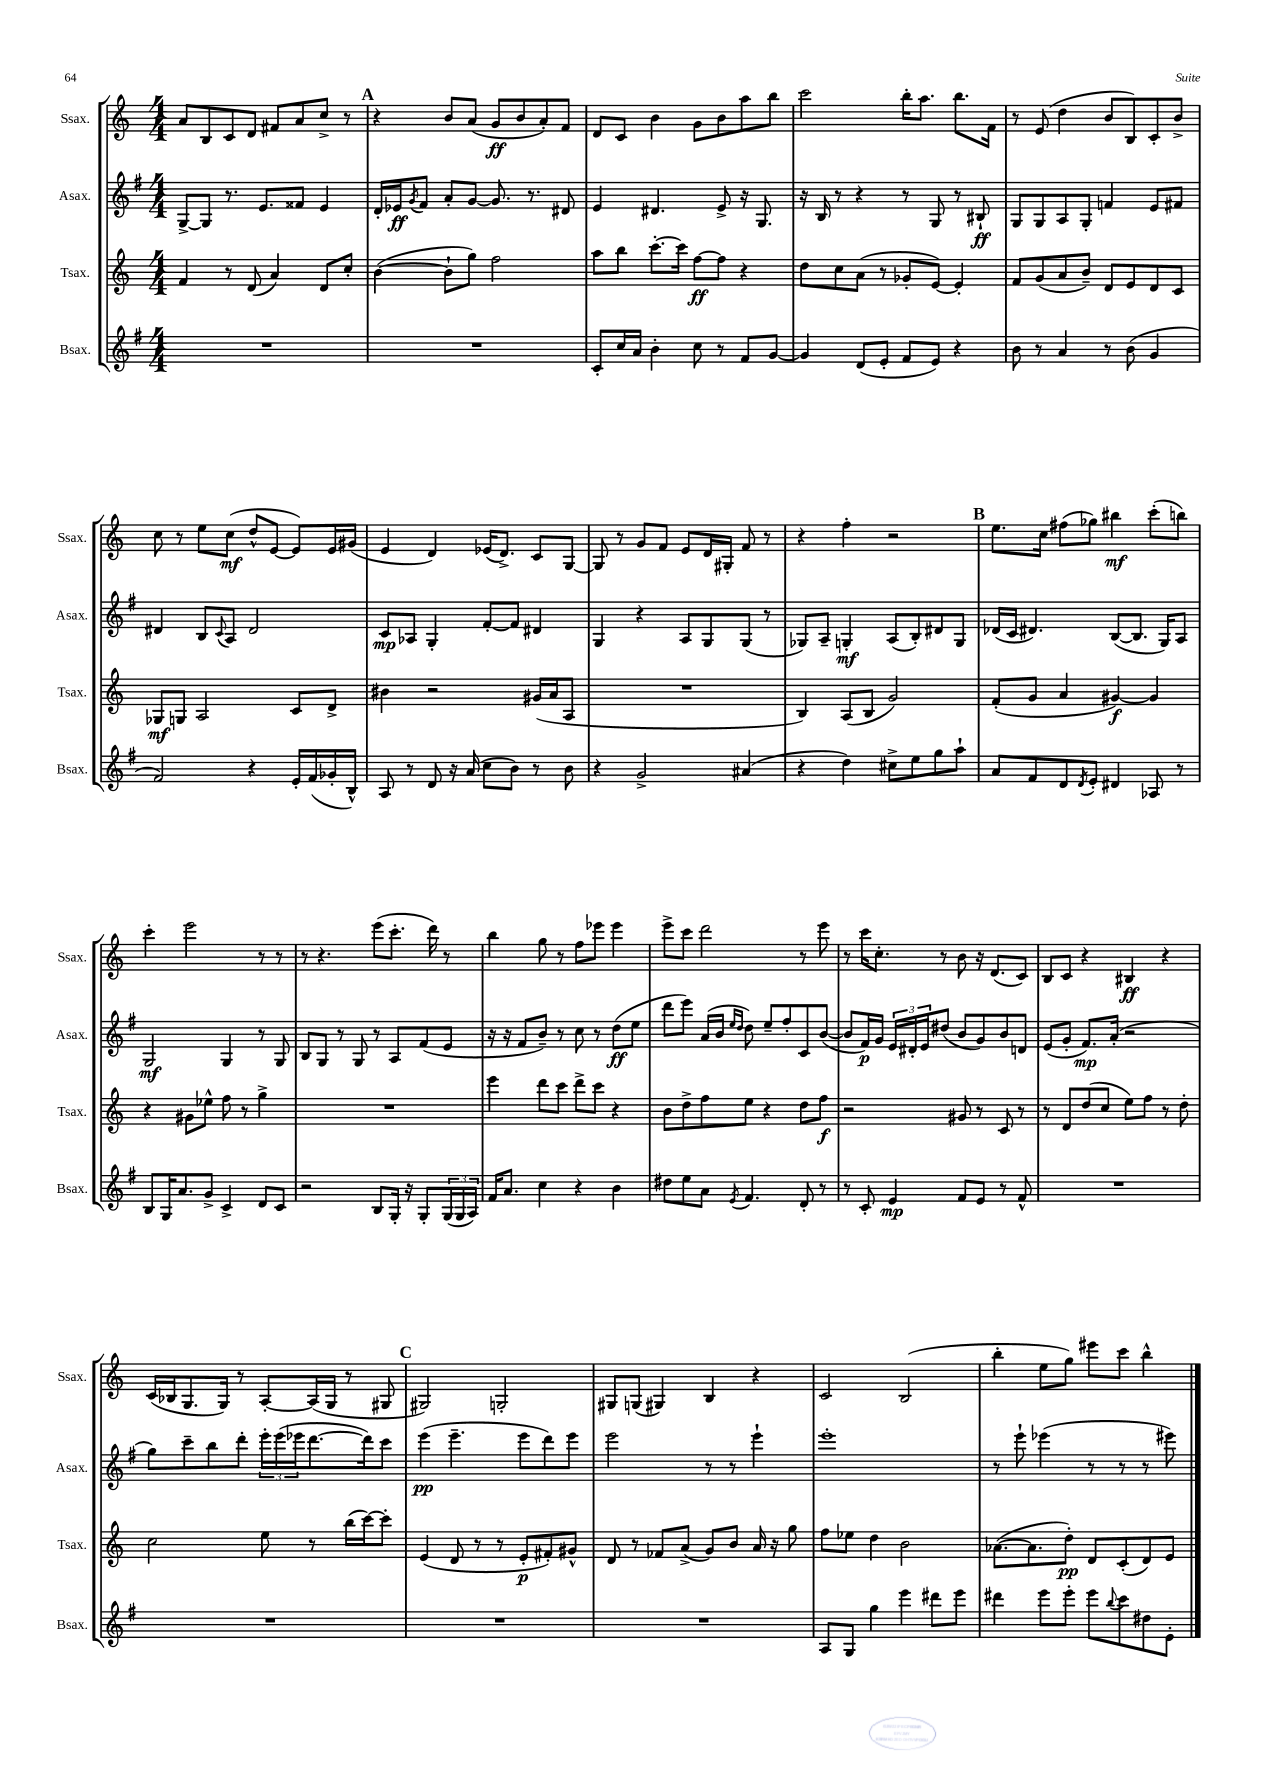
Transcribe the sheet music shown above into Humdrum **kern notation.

**kern	**kern	**kern	**kern
*staff4	*staff3	*staff2	*staff1
*clefG2	*clefG2	*clefG2	*clefG2
*k[f#]	*k[]	*k[f#]	*k[]
*M4/4	*M4/4	*M4/4	*M4/4
1r	4f	[8G^	8a
.	.	8G]	8B
.	8r	8.r	8c
.	(8d	.	8d
.	.	8.e	.
.	4a)	.	8f#
.	.	8f##	8a
.	8d	4e	8cc^
.	8cc'	.	8r
=	=	=	=
1r	([4b	16d'	4r
.	.	16e-	.
.	.	8qg	.
.	.	8f#	.
.	8b`]	8a'	8b
.	8gg)	[8g	(8a
.	2ff	8.g]	8g
.	.	.	8b
.	.	8.r	.
.	.	.	8a')
.	.	8d#	8f
=	=	=	=
8c'	8aa	4e	8d
16cc	8bb	.	8c
16a	.	.	.
4b'	[8.ccc'	4.d#	4b
.	16ccc]	.	.
8cc	[8ff	.	8g
8r	8ff]	8e^	8b
8f#	4r	16r	8aa
.	.	8.G	.
[8g	.	.	8bb
=	=	=	=
4g]	8dd	16r	2ccc
.	.	16B	.
.	8cc	8r	.
(8d	(8a	4r	.
8e'	8r	.	.
8f#	8g-'	8r	16bb'
.	.	.	8.aa
8e)	[8e)	8G	.
4r	4e']	8r	8.bb
.	.	8B#`	.
.	.	.	16f
=	=	=	=
8b	8f	8G	8r
8r	(8g	8G	(8e
4a	8a	8A	4dd
.	8b~)	8G'	.
8r	8d	4f	8b
(8b	8e	.	8B)
4g	8d	8e	8c'
.	8c	8f#	8b^
=	=	=	=
2f#)	8G-	4d#	8cc
.	8G	.	8r
.	2A	8B	8ee
.	.	8qqc	.
.	.	8A	(8cc
4r	.	2d#	8dd^^
.	.	.	[8e
16e'	8c	.	8e])
(16f#	.	.	.
16g-'	8d^	.	16e
16B^^)	.	.	(16g#
=	=	=	=
8A	4b#	8c	4e
8r	.	8A-	.
8d	2r	4G'	4d)
16r	.	.	.
(16a	.	.	.
8cc	.	[8f#'	(16e-
.	.	.	8.d^)
8b)	.	8f#]	.
8r	(16g#	4d#	8c
.	16a	.	.
8b	8A	.	[8G
=	=	=	=
4r	1r	4G	8G]
.	.	.	8r
2g^	.	4r	8g
.	.	.	8f
.	.	8A	8e
.	.	8G	16d
.	.	.	16G#'
(4a#	.	(8G	8f
.	.	8r	8r
=	=	=	=
4r	4B)	8G-)	4r
.	.	8A~	.
4dd)	(8A	4G'	4ff'
.	8B	.	.
8cc#^	2g)	(8A	2r
8ee	.	8B')	.
8gg	.	8d#	.
8aa`	.	8G	.
=	=	=	=
8a	(8f'	(16d-	8.ee
.	.	16c	.
8f#	8g	4.d#)	.
.	.	.	16cc
8d	4a	.	(8ff#
8qd	.	.	.
8e'	.	.	8gg-)
4d#	[4g#)	([8B	4bb#
.	.	8.B]	.
8A-	4g#]	.	(8ccc'
.	.	16G)	.
8r	.	8A	8bb)
=	=	=	=
8B	4r	2G	4ccc'
16G	.	.	.
8.a	.	.	.
.	8g#	.	2eee
8g^	8ee-^^	.	.
4c^	8ff	4G	.
.	8r	.	.
8d	4gg^	8r	8r
8c	.	8G	8r
=	=	=	=
2r	1r	8B	8r
.	.	8G	4.r
.	.	8r	.
.	.	8G	.
8B	.	8r	(8eee
16G'	.	8A	8.ccc'
16r	.	.	.
8G'	.	(8f#	.
.	.	.	16ddd)
(24G	.	8e	8r
24G	.	.	.
24A)	.	.	.
=	=	=	=
16f#	4eee	16r	4bb
8.a	.	16r	.
.	.	8f#	.
4cc	8ddd	8b~)	8gg
.	8ccc	8r	8r
4r	8ddd^	8cc	8ff
.	8ccc	8r	8eee-
4b	4r	(8dd	4eee-
.	.	8ee	.
=	=	=	=
8dd#	8b	8ddd	8eee^
8ee	8dd^	8eee)	8ccc
8a	8ff	(16a	2ddd
.	.	16b	.
.	.	16qqee	.
8qe	.	16qqdd	.
4.f#	8ee	8dd)	.
.	4r	8ee~	.
.	.	8ff#'	.
8d'	8dd	8c	8r
8r	8ff	([8b	8eee
=	=	=	=
8r	2r	8b]	8r
8c'	.	16f#)	16ccc
.	.	16g	8.cc'
4e	.	24e	.
.	.	24d#'	.
.	.	24e	.
.	.	(8dd#	8r
8f#	8g#	8b	8b
8e	8r	8g)	16r
.	.	.	(8.d
8r	8c	8b	.
8f#^^	8r	8d	8c)
=	=	=	=
1r	8r	(8e	8B
.	8d	8g'	8c
.	(8dd	8.f#)	4r
.	8cc	.	.
.	.	(16a'	.
.	8ee)	2r	4B#
.	8ff	.	.
.	8r	.	4r
.	8dd'	.	.
=	=	=	=
1r	2cc	8gg)	(16c
.	.	.	16B-
.	.	8ccc~	8.G
.	.	8bb	.
.	.	.	16G)
.	.	8ddd'	8r
.	8ee	24eee'	[8A'
.	.	(24eee	.
.	.	24eee-	.
.	8r	[8.ddd	(16A]
.	.	.	16G
.	(16bb	.	8r
.	[16ccc)	16ddd])	.
.	8ccc']	8ccc	8G#
=	=	=	=
1r	(4e	(4eee	2G#)
.	8d	4.eee~	.
.	8r	.	.
.	8r	.	2G'
.	8e'	8eee	.
.	8f#')	8ddd)	.
.	8g#^^	8eee	.
=	=	=	=
1r	8d	2eee	8G#
.	8r	.	(8G
.	8f-	.	4G#)
.	(8a^	.	.
.	8g)	8r	4B
.	8b	8r	.
.	16a	4eee`	4r
.	16r	.	.
.	8gg	.	.
=	=	=	=
8A	8ff	1eee'	2c
8G	8ee-	.	.
4gg	4dd	.	.
4eee	2b	.	(2B
8ddd#	.	.	.
8eee	.	.	.
=	=	=	=
4ddd#	([8.a-	8r	4bb'
.	.	8eee`	.
.	8.a-]	.	.
8eee	.	(4eee-	8ee
8eee'	8dd')	.	8gg)
8eee	8d	8r	8eee#
8qqbb	.	.	.
8ccc	(8c'	8r	8ccc
8dd#	8d)	8r	4bb^^
8e'	8e	8eee#)	.
==	==	==	==
*-	*-	*-	*-
